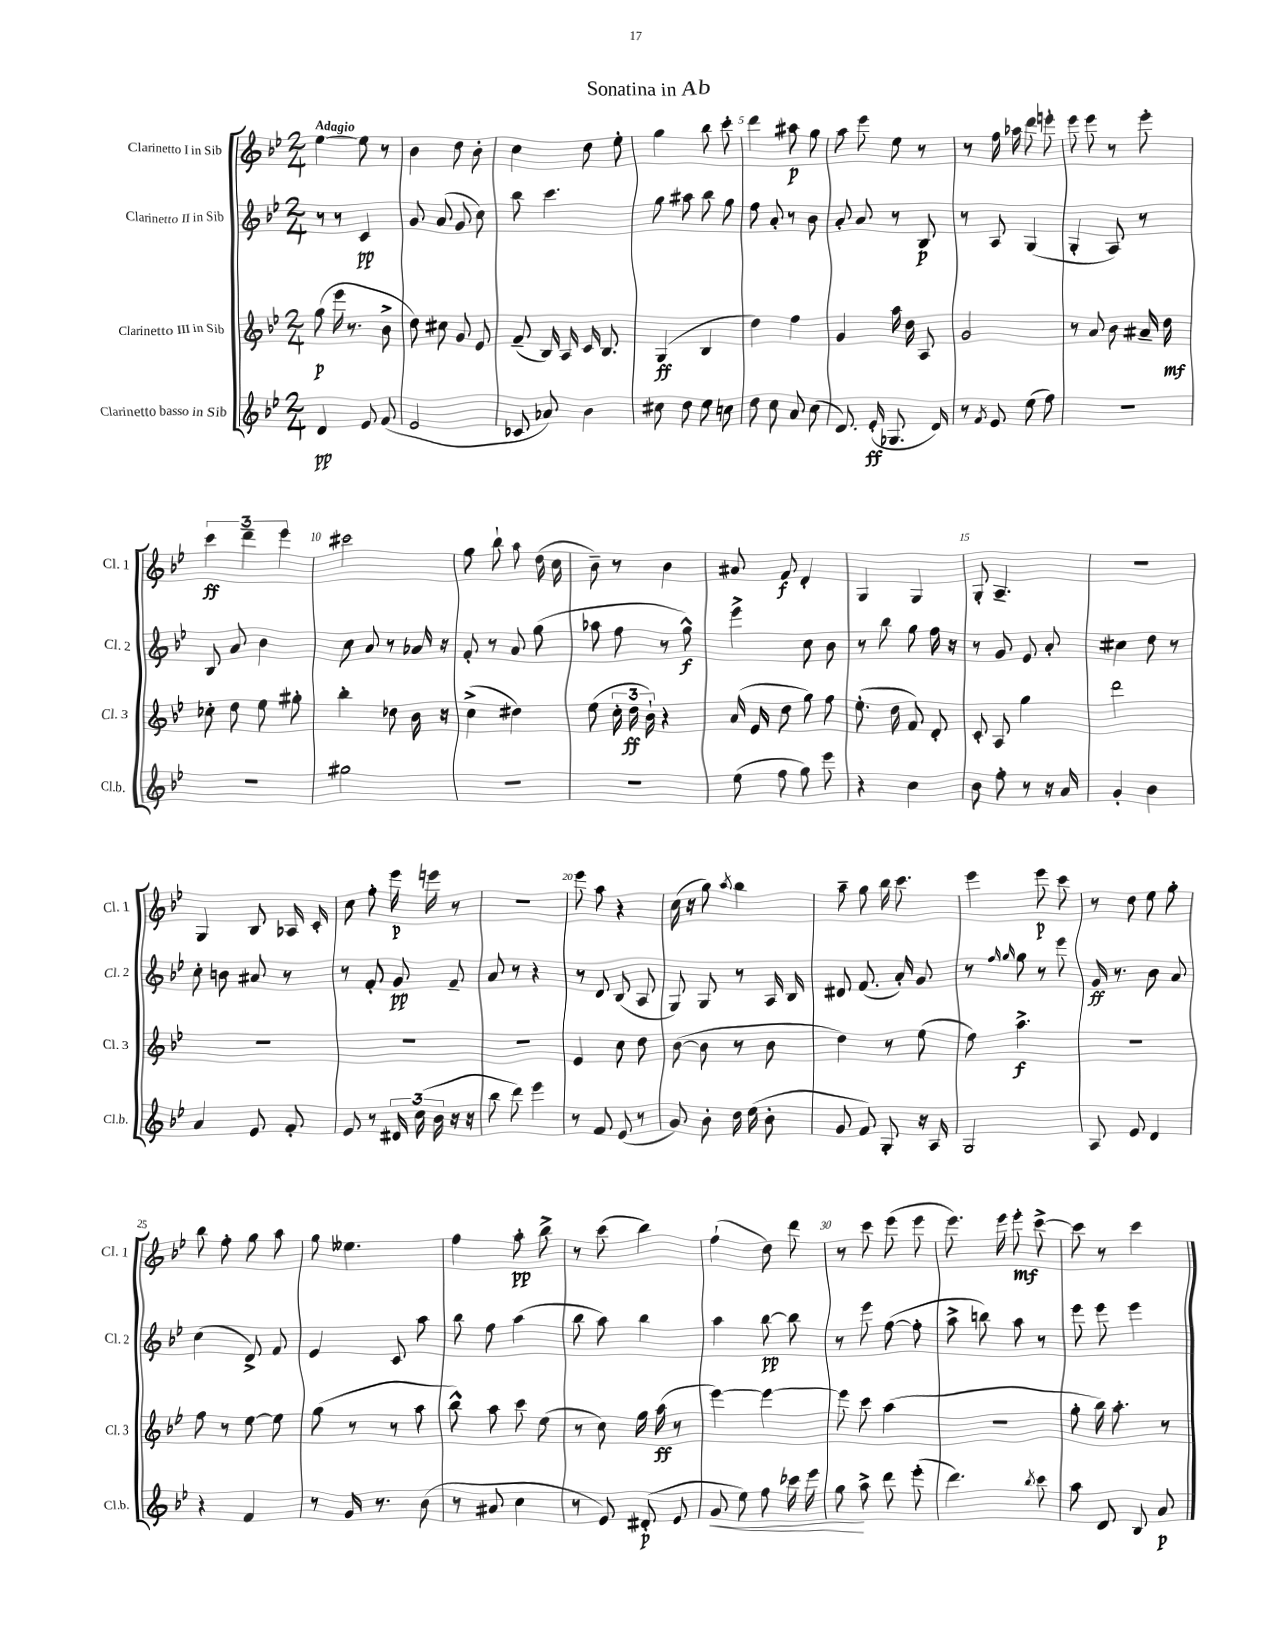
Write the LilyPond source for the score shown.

\header { title = "Sonatina in Ab" }
<<
\new StaffGroup <<
\new Staff = "s0" \with { instrumentName = "Clarinetto I in Sib" shortInstrumentName = "Cl. 1" } {
    \clef treble \key bes \major \numericTimeSignature \time 2/4 \tempo "Adagio"
    \autoBeamOff ees''4~ ees''8 r8 |
    bes'4 d''8 bes'8-. |
    c''4 d''8 ees''8-. |
    g''4 bes''8 c'''8-. |
    d'''4 ais''8\p g''8 |
    a''8 ees'''8 ees''8 r8 |
    r8 f''16 aes''16 d'''8 e'''8-. |
    ees'''8 ees'''8 r8 ees'''8-. |
    \tuplet 3/2 { c'''4\ff d'''4-- ees'''4 } |
    cis'''2 |
    g''8 bes''8-! a''8 d''16( c''16 |
    bes'8--) r8 bes'4 |
    ais'8 f'8\f d'4-. |
    g4 g4 |
    g8-. a4.-- |
    r2 |
    g4 bes8 aes16 c'16-. |
    c''8 f''8-. ees'''16\p e'''16 r8 |
    R2 |
    ees'''8 a''8 r4 |
    c''16( r16 g''8) \acciaccatura { a''8 } bes''4 |
    a''8-- g''8 bes''16 c'''8. |
    ees'''4 ees'''8\p c'''8 |
    r8 d''8 ees''8 g''8-. |
    bes''8 f''8-. g''8 a''8 |
    g''8 eeses''4. |
    f''4 a''8-.\pp bes''8-> |
    r8 c'''8( bes''4) |
    f''4-!( d''8) d'''8 |
    r8 c'''8 ees'''8( ees'''8 |
    ees'''8.) ees'''16 ees'''8-.\mf c'''8~-> |
    c'''8 r8 c'''4 \bar "|." |
}
\new Staff = "s1" \with { instrumentName = "Clarinetto II in Sib" shortInstrumentName = "Cl. 2" } {
    \clef treble \key bes \major \numericTimeSignature \time 2/4
    \autoBeamOff r8 r8 c'4\pp |
    g'8 a'8( g'8 c''8) |
    bes''8 c'''4. |
    g''8 ais''8 bes''8 g''8 |
    f''8 a'8-. r8 bes'8 |
    a'8-. a'8 r8 bes8\p |
    r8 a8 g4( |
    g4-. a8) r8 |
    bes8 a'8 bes'4 |
    c''8 a'8 r8 aes'16 r16 |
    f'8-. r8 a'8 g''8( |
    aes''8 f''8 r8 g''8-^\f) |
    ees'''4-> c''8 bes'8 |
    r8 bes''8 g''8 f''16 r16 |
    r8 g'8 ees'8 a'8-. |
    cis''4 d''8 r8 |
    c''8-. b'8 ais'8 r8 |
    r8 f'8-. g'8\pp f'8-- |
    a'8 r8 r4 |
    r8 d'8 bes8( a8 |
    g8) g8 r8 a16 bes16 |
    dis'8 f'8.( a'16-.) g'8 |
    r8 \grace { f''16 g''16 } g''8 r8 ees'''8 |
    g'16\ff r8. bes'8 a'8 |
    c''4( d'8->) f'8 |
    ees'4 c'8 a''8 |
    bes''8 f''8 a''4( |
    bes''8 a''8) bes''4 |
    a''4 bes''8~\pp bes''8 |
    r8 ees'''8 f''8~( f''8-. |
    a''8-> b''8) a''8 r8 |
    ees'''8 ees'''8 ees'''4 \bar "|." |
}
\new Staff = "s2" \with { instrumentName = "Clarinetto III in Sib" shortInstrumentName = "Cl. 3" } {
    \clef treble \key bes \major \numericTimeSignature \time 2/4
    \autoBeamOff g''8\p( ees'''16 r8. bes'8-> |
    d''8) cis''8 g'8 ees'8 |
    f'8--( bes16) a16 c'16 bes8. |
    g4\ff( bes4 |
    d''4) f''4 |
    g'4 a''16 d''16 a8 |
    g'2 |
    r8 a'8 bes'8 ais'16-- d''16\mf |
    ces''8-. d''8 ees''8 gis''8-. |
    bes''4-. des''8 bes'16 r16 |
    c''4->( dis''4) |
    ees''8( \tuplet 3/2 { c''16-. d''16\ff bes'16-!) } r4 |
    a'16( ees'16 d''8 g''8) f''8 |
    ees''8.-.( d''16 f'8) d'8-. |
    c'8-. a8 g''4 |
    d'''2 |
    R2 |
    R2 |
    R2 |
    ees'4 c''8 d''8 |
    bes'8~( bes'8 r8 bes'8 |
    d''4) r8 ees''8( |
    f''8) a''4.->\f |
    r2 |
    f''8 r8 ees''8~ ees''8 |
    g''8( r8 r8 a''8 |
    bes''8-^) a''8 c'''8 ees''8( |
    r8 c''8) g''16 a''16\ff( r8 |
    ees'''4~) ees'''4~ |
    ees'''8 c'''8 a''4( |
    r2 |
    g''8-. bes''16) a''8.-. r8 \bar "|." |
}
\new Staff = "s3" \with { instrumentName = "Clarinetto basso in Sib" shortInstrumentName = "Cl.b." } {
    \clef treble \key bes \major \numericTimeSignature \time 2/4
    \autoBeamOff d'4\pp ees'8 f'8( |
    ees'2 |
    ces'8 aes'8) bes'4 |
    cis''8 d''8 ees''8 c''8 |
    d''8 c''8 a'8 c''8( |
    d'8.) ees'16-.\ff( ges8. d'16) |
    r8 \acciaccatura { f'8 } ees'8 ees''8( f''8) |
    R2 |
    R2 |
    gis''2 |
    R2 |
    R2 |
    ees''8( f''8 g''8) ees'''8 |
    r4 c''4 |
    bes'8 f''8-. r8 r16 a'16 |
    g'4-. bes'4 |
    a'4 ees'8 f'8-. |
    ees'8 r8 \tuplet 3/2 { dis'16 c''16( bes'16 } r16 r16 |
    bes''8 d'''8) ees'''4 |
    r8 f'8 ees'8( r8 |
    g'8) bes'8-. d''16 ees''16( bes'8-. |
    g'8 f'8) g8-. r16 a16 |
    g2 |
    a8 ees'8 d'4 |
    r4 f'4 |
    r8 g'16 r8. bes'8( |
    r8 ais'8 c''4 |
    r8 ees'8) dis'8-.\p( ees'8 |
    g'8\< ees''8) f''8 ces'''16 ees'''16 |
    g''8\! a''8-> d'''8 ees'''8-.( |
    d'''4.) \acciaccatura { bes''8 } c'''8 |
    a''8 d'8 bes8 a'8\p \bar "|." |
}
>>
>>
\layout { \context { \Score \override BarNumber.break-visibility = ##(#f #t #t) barNumberVisibility = #(every-nth-bar-number-visible 5) } }
